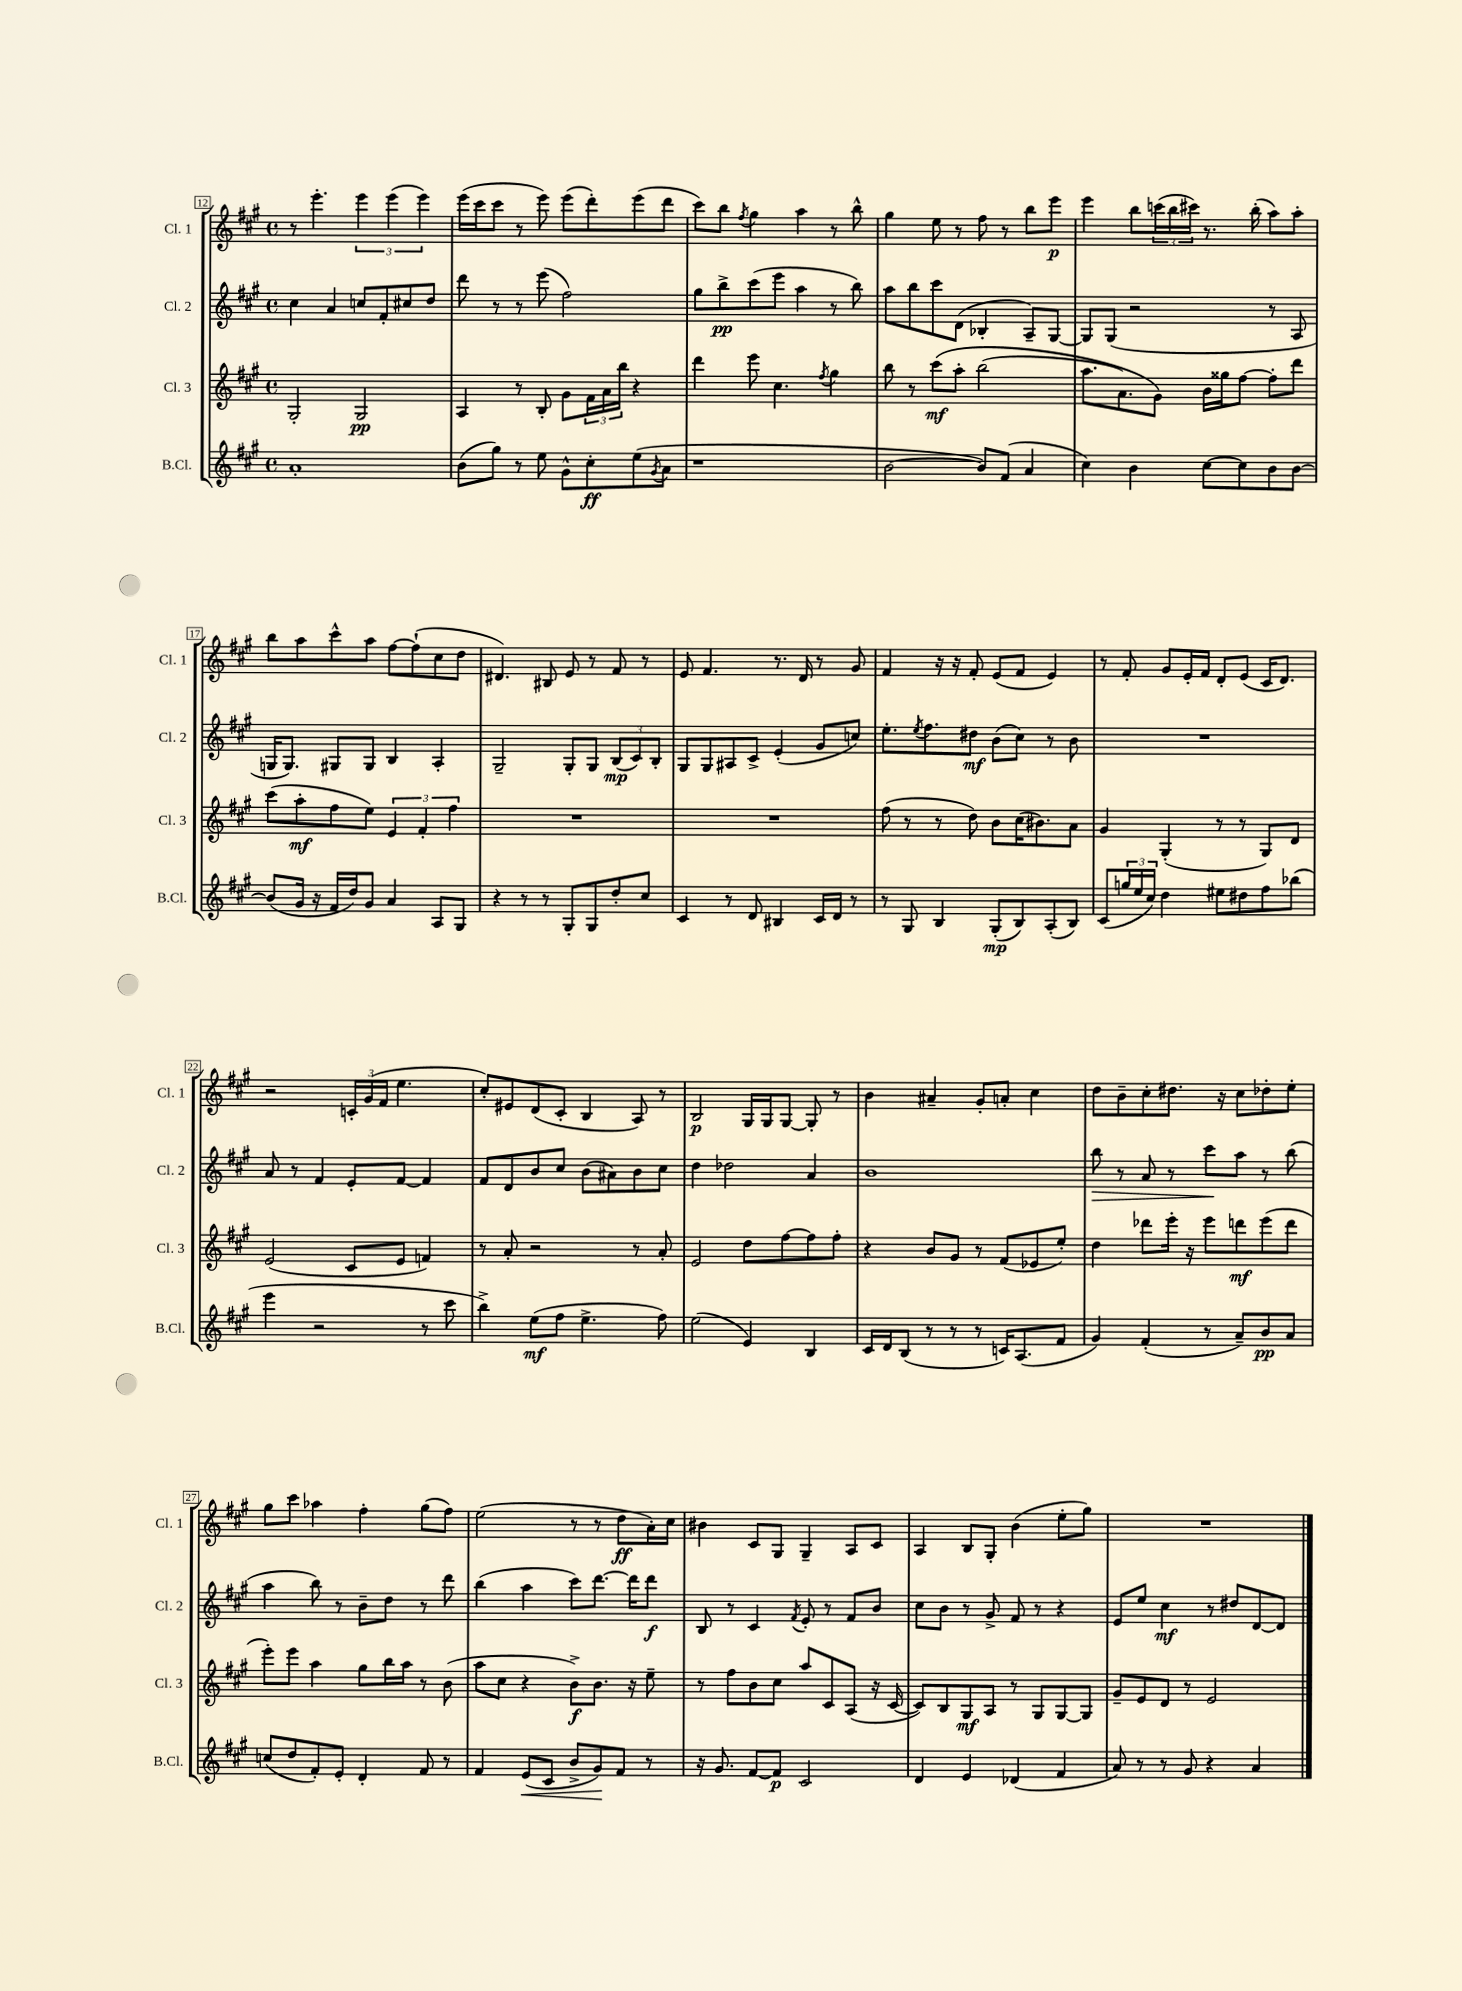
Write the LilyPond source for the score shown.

<<
\new StaffGroup <<
\new Staff = "s0" \with { instrumentName = "Cl. 1" shortInstrumentName = "Cl. 1" } {
    \clef treble \key a \major \defaultTimeSignature \time 4/4
    r8 e'''4.-. \tuplet 3/2 { e'''4 e'''4( e'''4) } |
    e'''16( cis'''16 cis'''8 r8 e'''8) e'''8( d'''8-.) e'''8( d'''8 |
    cis'''8) b''8 \acciaccatura { fis''8 } gis''4 a''4 r8 b''8-^ |
    gis''4 e''8 r8 fis''8 r8 b''8 e'''8\p |
    e'''4 b''8 \tuplet 3/2 { c'''16( b''16 cis'''16) } r8. b''16-.( a''8) a''8-. |
    b''8 a''8 cis'''8-^ a''8 fis''8~ fis''8-!( cis''8 d''8 |
    dis'4.) bis8 e'8 r8 fis'8 r8 |
    e'8 fis'4. r8. d'16 r8 gis'8 |
    fis'4 r16 r16 fis'8-. e'8( fis'8 e'4) |
    r8 fis'8-. gis'8 e'16-. fis'16 d'8-. e'8( cis'16 d'8.) |
    r2 \tuplet 3/2 { c'16-. gis'16( fis'16 } e''4. |
    cis''8-.) eis'8 d'8( cis'8-. b4 a8) r8 |
    b2\p gis16 gis16 gis8~ gis8-. r8 |
    b'4 ais'4-- gis'8-. a'8-. cis''4 |
    d''8 b'8-- cis''8-. dis''8. r16 cis''8 des''8-. e''8-. |
    gis''8 cis'''8 aes''4 fis''4-. gis''8( fis''8) |
    e''2( r8 r8 d''8\ff a'16-.) cis''16 |
    bis'4 cis'8 gis8 gis4-- a8 cis'8 |
    a4 b8 gis8-. b'4( e''8-. gis''8) |
    R1 \bar "|." |
}
\new Staff = "s1" \with { instrumentName = "Cl. 2" shortInstrumentName = "Cl. 2" } {
    \clef treble \key a \major \defaultTimeSignature \time 4/4
    cis''4 a'4 c''8 fis'8-. cis''8 d''8 |
    d'''8 r8 r8 e'''8( fis''2) |
    gis''8 b''8->\pp cis'''8( e'''8 a''4 r8 b''8) |
    a''8 b''8 cis'''8 d'8( bes4-. a8--) gis8~ |
    gis8 gis8( r2 r8 a8 |
    g16 g8.) gis8 gis8 b4 a4-. |
    gis2-- gis8-. gis8 \tuplet 3/2 { b8\mp( cis'8) b8-. } |
    gis8 gis8 ais8 cis'8-> e'4-.( gis'8 c''8) |
    e''8.-. \acciaccatura { e''8 } fis''8. dis''8\mf b'8( cis''8) r8 b'8 |
    R1 |
    a'8 r8 fis'4 e'8-. fis'8~ fis'4 |
    fis'8 d'8 b'8 cis''8 b'8( ais'8) b'8 cis''8 |
    d''4 des''2 a'4 |
    b'1 |
    b''8\> r8 a'8 r8 cis'''8\! a''8 r8 b''8( |
    a''4 b''8) r8 b'8-- d''8 r8 d'''8 |
    b''4( a''4 cis'''8) d'''8.~ d'''16 d'''8\f |
    b8 r8 cis'4 \acciaccatura { fis'8 } e'8-. r8 fis'8 b'8 |
    cis''8 b'8 r8 gis'8-> fis'8 r8 r4 |
    e'8 e''8 cis''4\mf r8 dis''8 d'8~ d'8 \bar "|." |
}
\new Staff = "s2" \with { instrumentName = "Cl. 3" shortInstrumentName = "Cl. 3" } {
    \clef treble \key a \major \defaultTimeSignature \time 4/4
    gis2-. gis2\pp |
    a4 r8 b8-. gis'8 \tuplet 3/2 { fis'16 a'16 b''16 } r4 |
    d'''4 e'''8 cis''4. \acciaccatura { fis''8 } gis''4 |
    b''8 r8 cis'''8\mf\( a''8-. b''2( |
    a''8. a'8.) gis'8\) b'16 gisis''16 fis''8~ fis''8-. d'''8 |
    cis'''8( a''8-.\mf fis''8 e''8) \tuplet 3/2 { e'4 fis'4-. fis''4 } |
    R1 |
    R1 |
    fis''8( r8 r8 d''8) b'8 cis''16( bis'8.) a'8 |
    gis'4 gis4-.( r8 r8 gis8) d'8 |
    e'2( cis'8 e'8 f'4) |
    r8 a'8-. r2 r8 a'8-. |
    e'2 d''8 fis''8~ fis''8 fis''8-. |
    r4 b'8 gis'8 r8 fis'8( ees'8 e''8-.) |
    d''4 des'''8 e'''16-. r16 e'''8 d'''8\mf e'''8( d'''8 |
    e'''8-.) e'''8 a''4 gis''8 b''16 a''16 r8 b'8( |
    a''8 cis''8 r4 b'8->\f) b'8. r16 e''8-- |
    r8 fis''8 b'8 cis''8 a''8 cis'8 a8( r16 cis'16~ |
    cis'8) b8 gis8\mf a8 r8 gis8 gis8~ gis8 |
    gis'8-- e'8 d'8 r8 e'2 \bar "|." |
}
\new Staff = "s3" \with { instrumentName = "B.Cl." shortInstrumentName = "B.Cl." } {
    \clef treble \key a \major \defaultTimeSignature \time 4/4
    a'1-. |
    b'8( gis''8) r8 e''8 gis'8-^ cis''8-.\ff e''8( \acciaccatura { gis'8 } a'8 |
    r1 |
    b'2~ b'8) fis'8( a'4 |
    cis''4) b'4 cis''8~ cis''8 b'8 b'8~ |
    b'8( gis'16 r16 fis'16 d''16) gis'8 a'4 a8 gis8 |
    r4 r8 r8 gis8-. gis8 d''8-. cis''8 |
    cis'4 r8 d'8 bis4 cis'16 d'16 r8 |
    r8 gis8 b4 gis8-.\mp( b8) a8-.( b8) |
    cis'8( \tuplet 3/2 { g''16 e''16 cis''16) } d''4 eis''8 dis''8 fis''8 bes''8( |
    e'''4 r2 r8 cis'''8 |
    b''4->) e''8\mf( fis''8 e''4.-> fis''8) |
    e''2( e'4) b4 |
    cis'16 d'16 b8( r8 r8 r8 c'16) a8.( fis'8 |
    gis'4) fis'4-.( r8 a'8--) b'8\pp a'8 |
    c''8( d''8 fis'8-.) e'8-. d'4-. fis'8 r8 |
    fis'4 e'8\<( cis'8 b'8-> gis'8\!) fis'8 r8 |
    r16 gis'8. fis'8~ fis'8\p cis'2 |
    d'4 e'4 des'4( fis'4 |
    a'8) r8 r8 gis'8 r4 a'4 \bar "|." |
}
>>
>>
\layout { \context { \Score currentBarNumber = #12 \override BarNumber.stencil = #(make-stencil-boxer 0.1 0.3 ly:text-interface::print) } }
